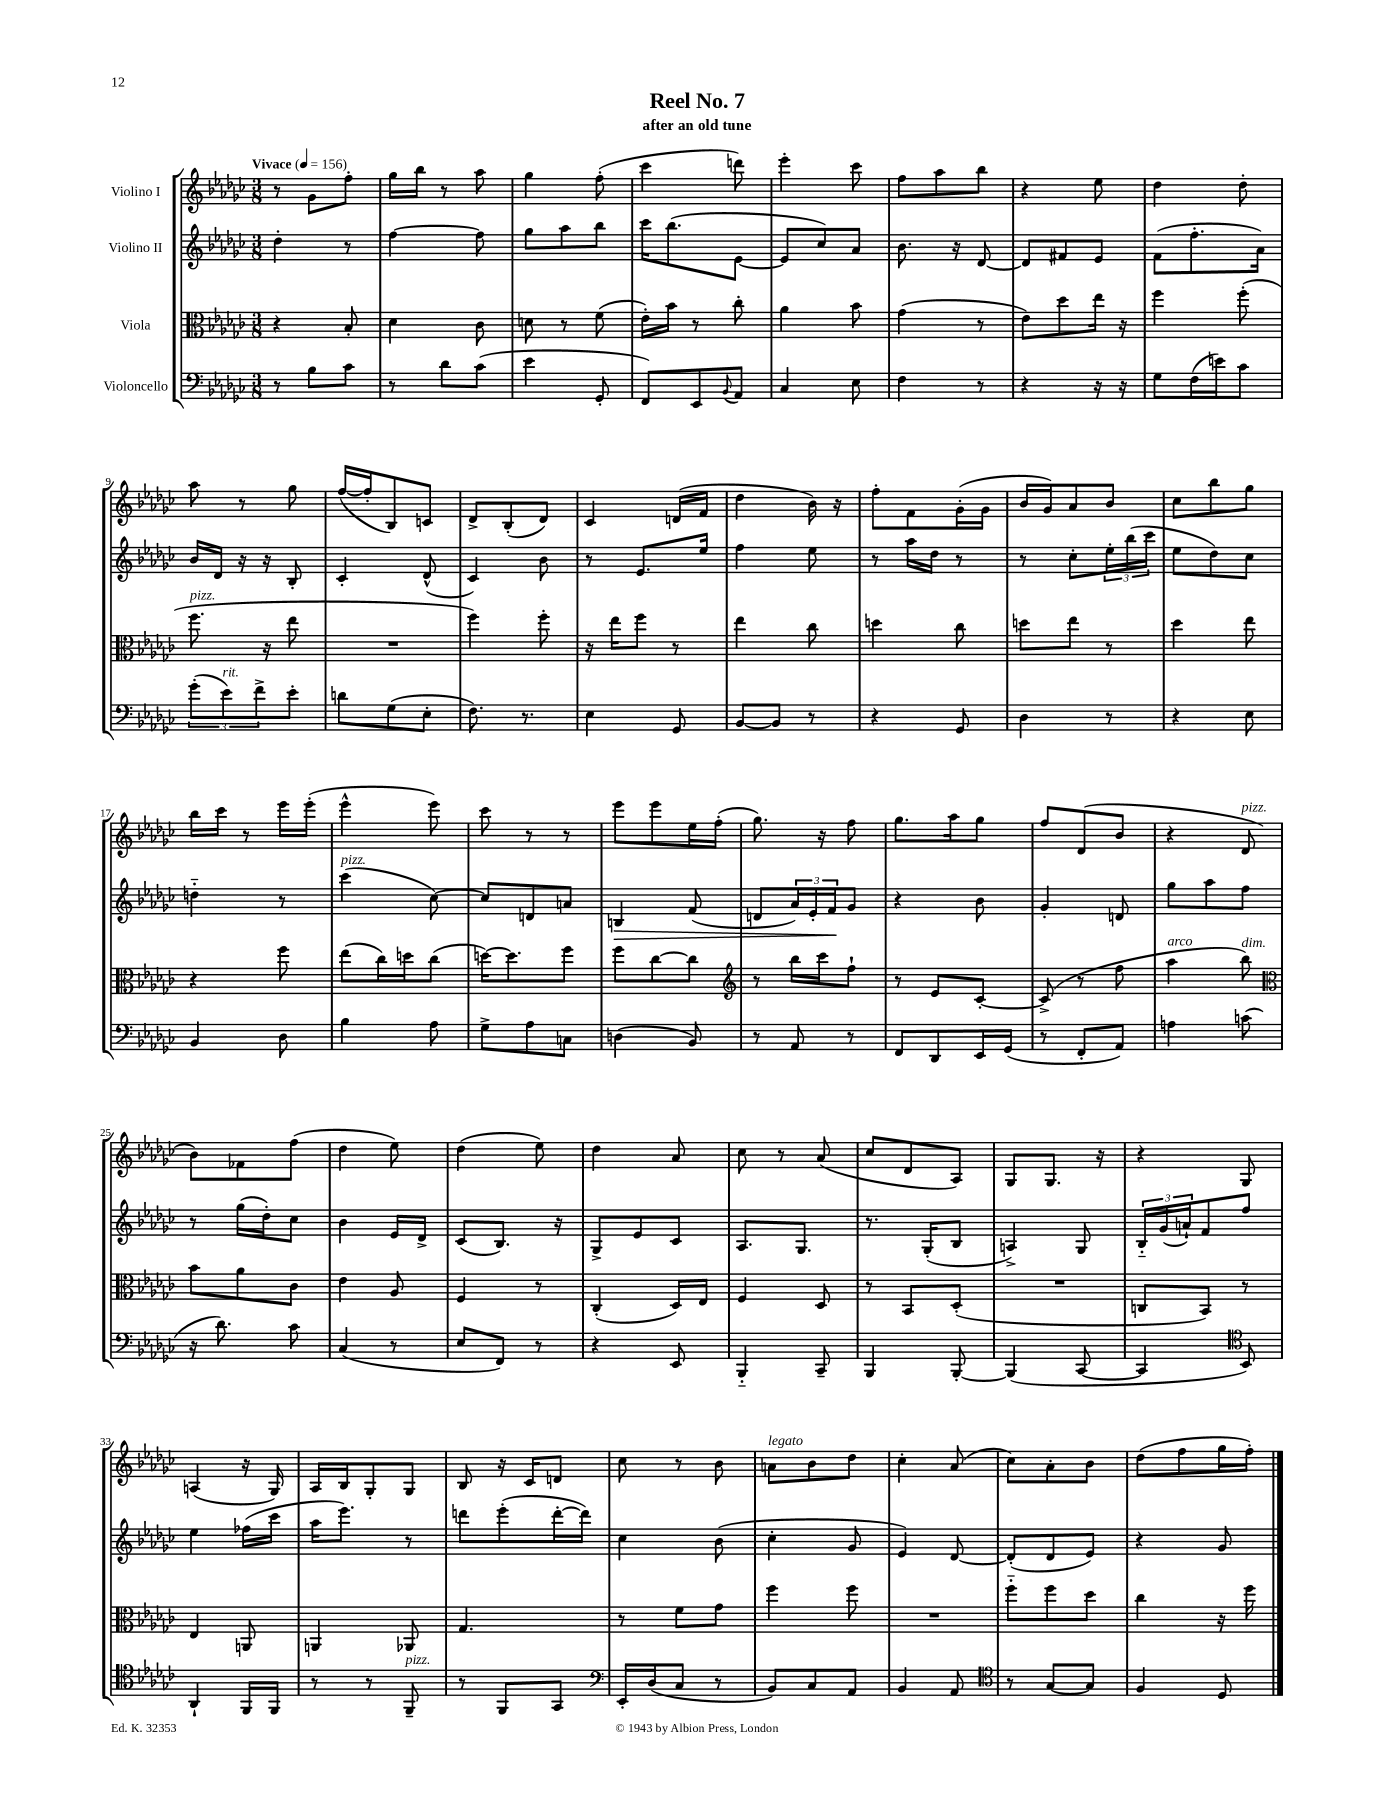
\header { title = "Reel No. 7" subtitle = "after an old tune" }
<<
\new StaffGroup <<
\new Staff = "s0" \with { instrumentName = "Violino I" } {
    \clef treble \key ges \major \numericTimeSignature \time 3/8 \tempo "Vivace" 4 = 156
    r8 ges'8 f''8-. |
    ges''16 bes''16 r8 aes''8 |
    ges''4 f''8-.( |
    ces'''4 d'''8) |
    ees'''4-. ces'''8 |
    f''8 aes''8 bes''8 |
    r4 ees''8 |
    des''4 des''8-. |
    aes''8 r8 ges''8 |
    f''16~( f''16-. bes8) c'8 |
    des'8-> bes8-.( des'8) |
    ces'4 d'16( f'16 |
    des''4 bes'16) r16 |
    f''8-. f'8 ges'16-.( ges'16 |
    bes'16 ges'16) aes'8 bes'8 |
    ces''8 bes''8 ges''8 |
    bes''16 ces'''16 r8 ees'''16 ees'''16-.( |
    ees'''4-^ ees'''8) |
    ces'''8 r8 r8 |
    ees'''8 ees'''8 ees''16 f''16-.( |
    ges''8.) r16 f''8 |
    ges''8. aes''16 ges''8 |
    f''8 des'8( bes'8 |
    r4 des'8^\markup { \italic "pizz." } |
    bes'8) fes'8 f''8( |
    des''4 ees''8) |
    des''4( ees''8) |
    des''4 aes'8 |
    ces''8 r8 aes'8( |
    ces''8 des'8 aes8) |
    ges8 ges8. r16 |
    r4 ges8 |
    a4( r16 ges16) |
    aes16 bes16 ges8-. ges8 |
    bes8 r16 ces'16 d'8 |
    ces''8 r8 bes'8 |
    a'8^\markup { \italic "legato" } bes'8 des''8 |
    ces''4-. aes'8( |
    ces''8) aes'8-. bes'8 |
    des''8( f''8 ges''16 f''16-.) \bar "|." |
}
\new Staff = "s1" \with { instrumentName = "Violino II" } {
    \clef treble \key ges \major \numericTimeSignature \time 3/8
    des''4-. r8 |
    f''4~ f''8 |
    ges''8 aes''8 bes''8 |
    ces'''16 bes''8.( ees'8~ |
    ees'8 ces''8) aes'8 |
    bes'8. r16 des'8~ |
    des'8 fis'8 ees'8 |
    f'8( f''8.-. aes'16) |
    bes'16 des'16 r16 r16 bes8-. |
    ces'4-. des'8-^( |
    ces'4) bes'8 |
    r8 ees'8. ees''16 |
    f''4 ees''8 |
    r8 aes''16 des''16 r8 |
    r8 ces''8-. \tuplet 3/2 { ees''16-. bes''16( ces'''16 } |
    ees''8 des''8) ces''8 |
    d''4-_ r8 |
    ces'''4^\markup { \italic "pizz." }( ces''8~) |
    ces''8 d'8 a'8 |
    b4\> f'8( |
    d'8 \tuplet 3/2 { aes'16) ees'16-. f'16\! } ges'8 |
    r4 bes'8 |
    ges'4-. d'8 |
    ges''8 aes''8 f''8 |
    r8 ges''16( des''16-.) ces''8 |
    bes'4 ees'16 des'16-> |
    ces'8( bes8.) r16 |
    ges8-> ees'8 ces'8 |
    aes8. ges8. |
    r8. ges16-.( bes8 |
    a4->) ges8 |
    \tuplet 3/2 { bes16-_ ges'16( a'16-!) } f'8 f''8 |
    ees''4 fes''16( ces'''16 |
    aes''16 ees'''8.) r8 |
    d'''8 ees'''8-.( d'''16~-. d'''16) |
    ces''4 bes'8( |
    ces''4-. ges'8 |
    ees'4) des'8~ |
    des'8-.( des'8 ees'8) |
    r4 ges'8 \bar "|." |
}
\new Staff = "s2" \with { instrumentName = "Viola" } {
    \clef alto \key ges \major \numericTimeSignature \time 3/8
    r4 bes8-. |
    des'4 ces'8 |
    d'8 r8 f'8( |
    ees'16-.) bes'16 r8 ces''8-. |
    aes'4 bes'8 |
    ges'4( r8 |
    ees'8) des''8 ees''16 r16 |
    f''4 f''8-.( |
    f''8.^\markup { \italic "pizz." } r16 ees''8 |
    R4. |
    f''4) f''8-. |
    r16 ees''16 f''8 r8 |
    ees''4 ces''8 |
    d''4 ces''8 |
    d''8 ees''8 r8 |
    des''4 ees''8 |
    r4 f''8 |
    ees''8( ces''16) d''16 ces''8( |
    d''16~) d''8. f''8 |
    f''8 ces''8~ ces''8 |
    \clef treble r8 bes''16 ces'''16 f''8-! |
    r8 ees'8 ces'8~-. |
    ces'8->( r8 f''8 |
    aes''4^\markup { \italic "arco" } bes''8^\markup { \italic "dim." }) |
    \clef alto bes'8 aes'8 ces'8 |
    ees'4 aes8 |
    f4 r8 |
    ces4-.( des16) ees16 |
    f4 des8 |
    r8 bes,8 des8-.( |
    R4. |
    c8 bes,8) r8 |
    ees4 a,8 |
    a,4 aes,8 |
    ges4. |
    r8 f'8 ges'8 |
    f''4 f''8 |
    R4. |
    f''8-_ f''8 des''8 |
    ces''4 r16 f''16 \bar "|." |
}
\new Staff = "s3" \with { instrumentName = "Violoncello" } {
    \clef bass \key ges \major \numericTimeSignature \time 3/8
    r8 bes8 ces'8 |
    r8 des'8 ces'8( |
    ees'4 ges,8-. |
    f,8) ees,8 \appoggiatura { bes,8 } aes,8 |
    ces4 ees8 |
    f4 r8 |
    r4 r16 r16 |
    ges8 f16( e'16) ces'8 |
    \tuplet 3/2 { ges'8-.( ees'8^\markup { \italic "rit." }) f'8-> } ees'8-. |
    d'8 ges8( ees8-. |
    f8.) r8. |
    ees4 ges,8 |
    bes,8~ bes,8 r8 |
    r4 ges,8 |
    des4 r8 |
    r4 ees8 |
    bes,4 des8 |
    bes4 aes8 |
    ges8-> aes8 c8 |
    d4( bes,8) |
    r8 aes,8 r8 |
    f,8 des,8 ees,16 ges,16( |
    r8 f,8-. aes,8) |
    a4 c'8( |
    r16 des'8.) ces'8 |
    ces4( r8 |
    ees8 f,8) r8 |
    r4 ees,8 |
    bes,,4-_ ces,8-- |
    bes,,4 bes,,8~-. |
    bes,,4( ces,8~ |
    ces,4 \clef tenor bes,8) |
    aes,4-! f,16 f,16 |
    r8 r8 f,8--^\markup { \italic "pizz." } |
    r8 f,8 ges,8 |
    \clef bass ees,16-. des16( ces8 r8 |
    bes,8) ces8 aes,8 |
    bes,4 aes,8 |
    \clef tenor r8 ges8~ ges8 |
    f4 des8 \bar "|." |
}
>>
>>
